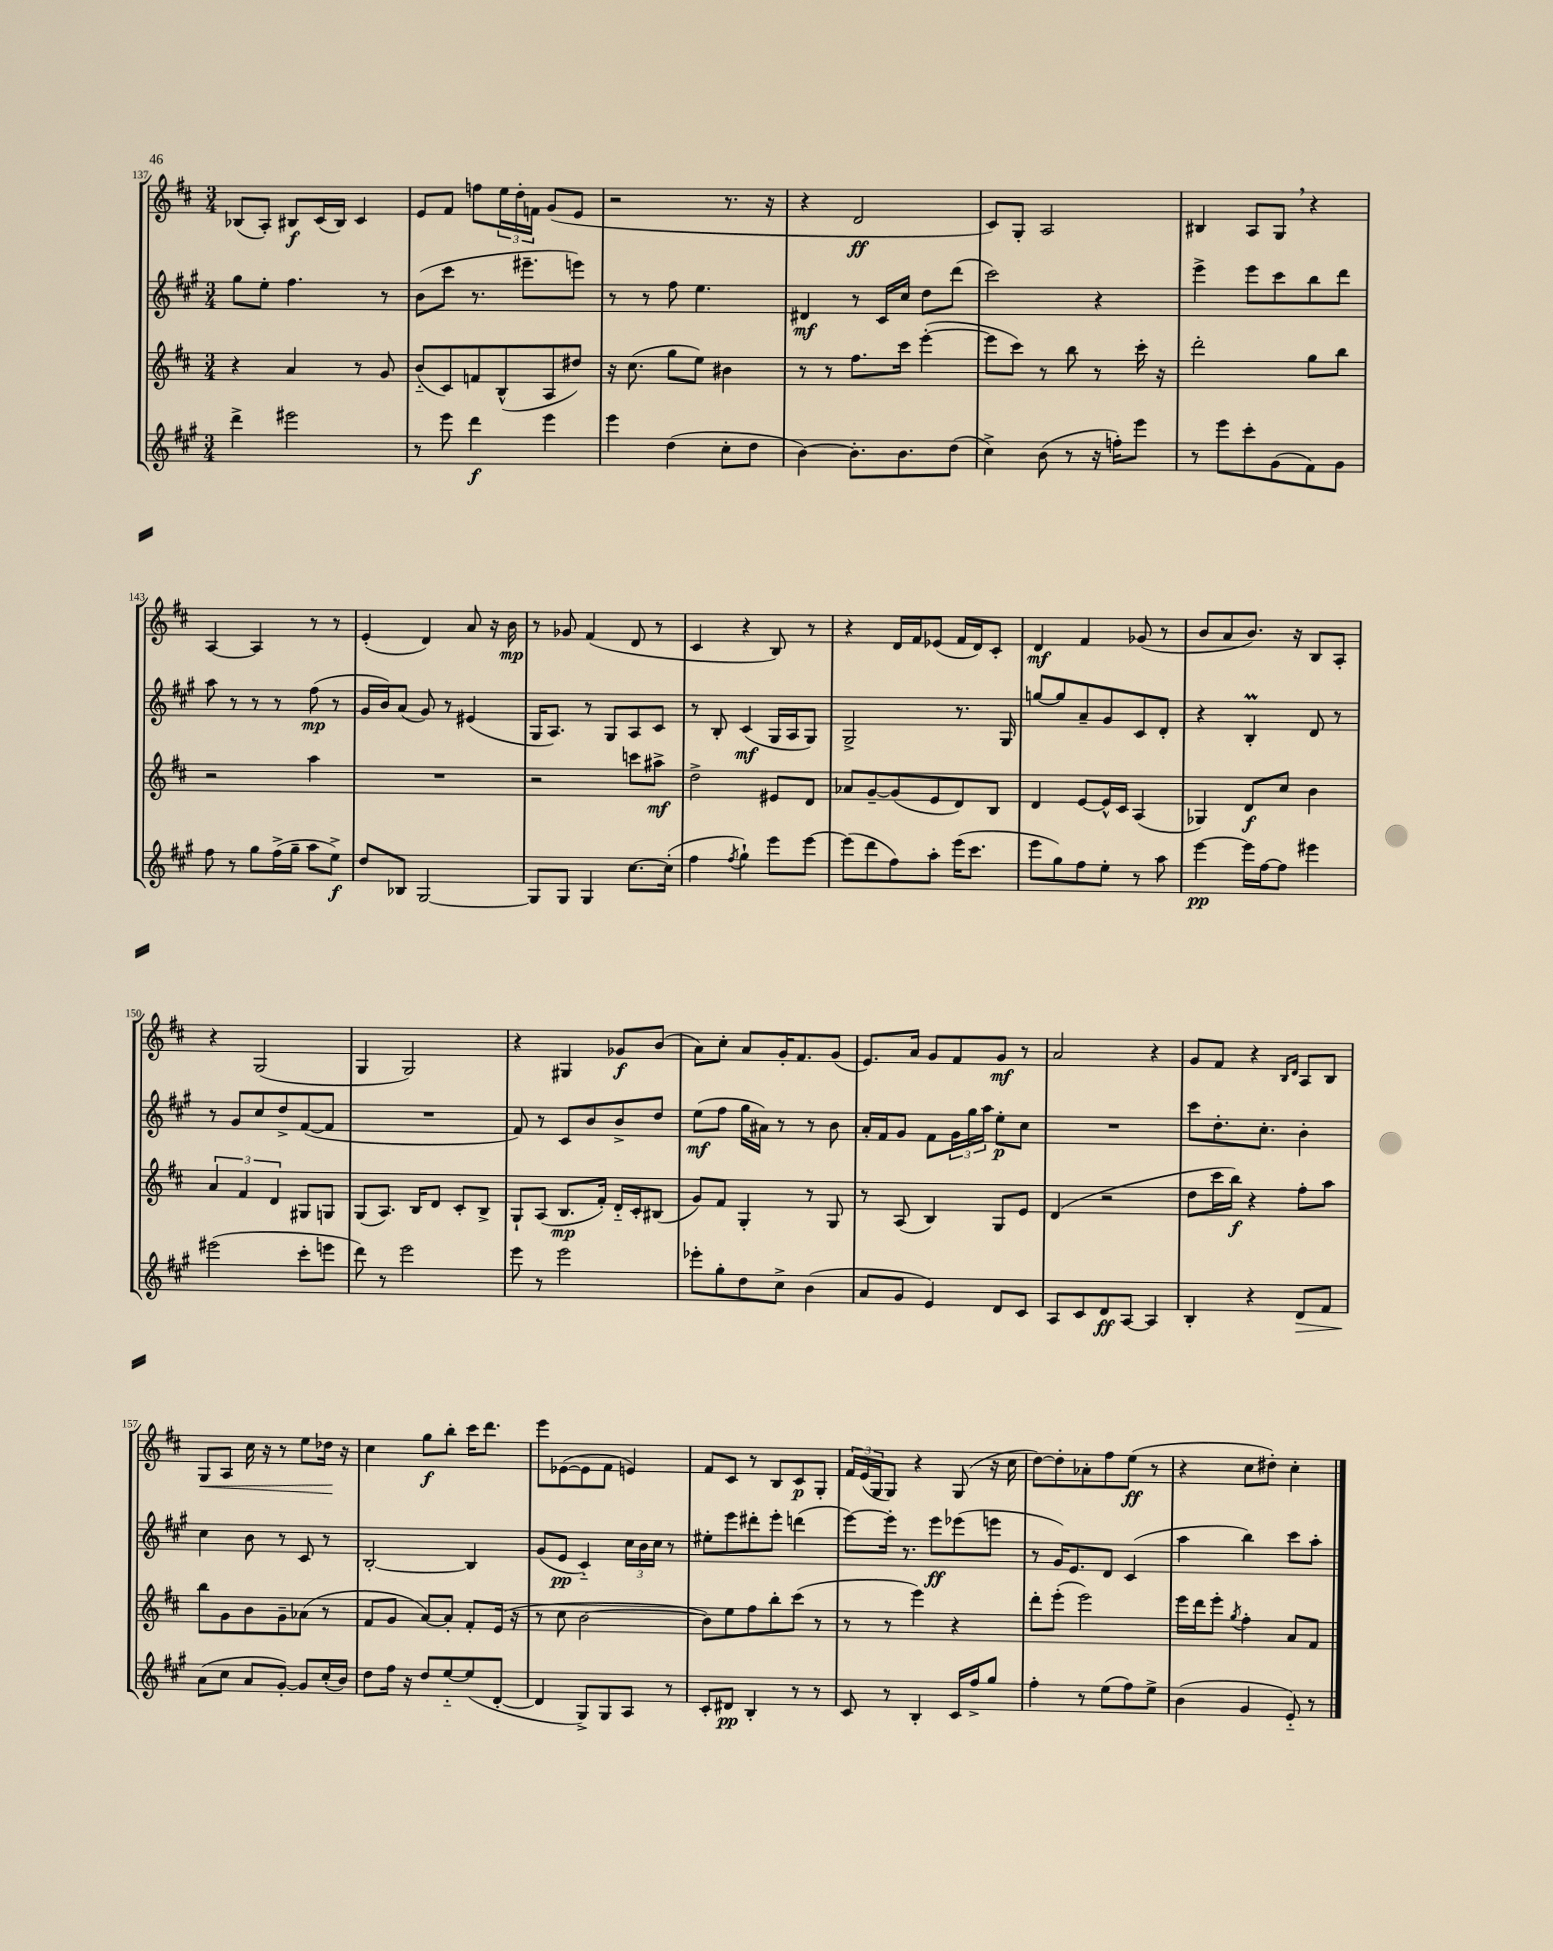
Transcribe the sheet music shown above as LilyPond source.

<<
\new StaffGroup <<
\new Staff = "s0" {
    \clef treble \key d \major \numericTimeSignature \time 3/4
    bes8( a8-.) bis8\f cis'16( bis16) cis'4 |
    e'8 fis'8 f''8 \tuplet 3/2 { e''16 d''16-. f'16 } g'8( e'8 |
    r2 r8. r16 |
    r4 d'2\ff |
    cis'8) g8-. a2 |
    bis4 a8 g8 \breathe r4 |
    a4~ a4 r8 r8 |
    e'4-.( d'4) a'8 r16 b'16\mp |
    r8 ges'8 fis'4( d'8 r8 |
    cis'4 r4 b8) r8 |
    r4 d'16 fis'16 ees'8( fis'16 d'16) cis'8-. |
    d'4\mf fis'4 ges'8( r8 |
    b'8 a'8 b'8.) r16 b8 a8-. |
    r4 g2( |
    g4 g2) |
    r4 gis4 ges'8\f b'8( |
    a'8) cis''8-. a'8 g'16-. fis'8. g'8( |
    e'8.) a'16 g'8 fis'8 g'8\mf r8 |
    a'2 r4 |
    g'8 fis'8 r4 \grace { b16 d'16 } a8 b8 |
    g8\< a8 cis''16 r16 r8 e''8 des''16\! r16 |
    cis''4 g''8\f b''8-. cis'''16 d'''8. |
    e'''8 ees'8~( ees'8 fis'8 e'4) |
    fis'8 cis'8 r8 b8 cis'8\p g8-. |
    \tuplet 3/2 { fis'16 e'16( g16 } g8) r4 g8( r16 cis''16 |
    d''8~) d''8-. aes'8-. fis''8 e''8\ff( r8 |
    r4 cis''8 dis''8-.) cis''4-. \bar "|." |
}
\new Staff = "s1" {
    \clef treble \key a \major \numericTimeSignature \time 3/4
    gis''8 e''8-. fis''4. r8 |
    b'8( cis'''8 r8. eis'''8.-- e'''8) |
    r8 r8 fis''8 e''4. |
    dis'4\mf r8 cis'16 cis''16 d''8 d'''8( |
    cis'''2) r4 |
    e'''4-> e'''8 cis'''8 b''8 d'''8 |
    a''8 r8 r8 r8 fis''8\mp( r8 |
    gis'16 b'16) a'8( gis'8) r8 eis'4( |
    gis16 a8.) r8 gis8 a8 cis'8 |
    r8 b8-. cis'4\mf( gis16 a16 gis8) |
    gis2-> r8. gis16 |
    g''8~ g''8 a'8-- gis'8 cis'8 d'8-. |
    r4 b4-.\prall d'8 r8 |
    r8 gis'8 cis''8 d''8-> fis'8~( fis'8 |
    R2. |
    fis'8) r8 cis'8 b'8 b'8-> d''8 |
    e''8\mf( fis''8 gis''16 ais'16) r8 r8 b'8 |
    a'16-. fis'16 gis'8 fis'8 \tuplet 3/2 { gis'16 gis''16 a''16 } e''8-.\p cis''8 |
    R2. |
    cis'''8 d''8.-. cis''8.-. b'4-. |
    cis''4 b'8 r8 cis'8 r8 |
    b2~-. b4 |
    gis'8( e'8\pp cis'4-_) \tuplet 3/2 { cis''16 b'16 cis''16 } r8 |
    eis''8-. e'''8 dis'''8-. e'''8-. d'''4( |
    e'''8~) e'''16-. r8. e'''8\ff ees'''8( e'''8 |
    r8 gis'16) e'8. d'8 cis'4( |
    a''4 b''4) cis'''8 a''8-. \bar "|." |
}
\new Staff = "s2" {
    \clef treble \key d \major \numericTimeSignature \time 3/4
    r4 a'4 r8 g'8 |
    b'8-_( cis'8) f'8 b8-^( a8 dis''8) |
    r16 cis''8.( g''8 e''8) bis'4 |
    r8 r8 fis''8. cis'''16 e'''4~-.( |
    e'''8 cis'''8) r8 b''8 r8 cis'''16-. r16 |
    d'''2-. g''8 b''8 |
    r2 a''4 |
    R2. |
    r2 c'''8 ais''8->\mf |
    d''2-> eis'8 d'8 |
    aes'8 g'8~-- g'8( e'8 d'8) b8 |
    d'4 e'8~ e'16-^ cis'16 a4( |
    ges4) d'8\f cis''8 b'4 |
    \tuplet 3/2 { a'4 fis'4 d'4 } gis8 g8 |
    g8( a8.) b16 d'8 cis'8-. b8-> |
    g8-! a8( b8.\mp fis'16-.) d'16-_ cis'16-. bis8( |
    g'8) fis'8 g4-. r8 g8 |
    r8 a8( b4) g8 e'8 |
    d'4( r2 |
    d''8 cis'''16 b''16\f) r4 fis''8-. a''8 |
    b''8 g'8 b'8 g'8-- aes'8( r8 |
    fis'8 g'8 a'8~) a'8-. fis'8-. e'16( r16 |
    r8 cis''8 b'2~ |
    b'8) e''8 fis''8 b''8-. cis'''8( r8 |
    r8 r8 e'''4) r4 |
    d'''8-. e'''8-.( e'''2) |
    e'''16 d'''16 e'''8-. \acciaccatura { g''8 } fis''4-. a'8 fis'8 \bar "|." |
}
\new Staff = "s3" {
    \clef treble \key a \major \numericTimeSignature \time 3/4
    d'''4-> eis'''2 |
    r8 e'''8 d'''4\f e'''4 |
    e'''4 d''4( cis''8-. d''8 |
    b'4~) b'8.-. b'8. d''8( |
    cis''4->) b'8( r8 r16 f''16-.) e'''8 |
    r8 e'''8 cis'''8-. gis'8( fis'8) gis'8 |
    fis''8 r8 gis''8 fis''16->( gis''16-- a''8 e''8->\f) |
    d''8 bes8 gis2~ |
    gis8 gis8 gis4 cis''8.~ cis''16-.( |
    fis''4 \acciaccatura { fis''8 } gis''4-!) e'''8 e'''8~ |
    e'''8( d'''8 fis''8) a''8-. e'''16( cis'''8. |
    e'''8 gis''8) fis''8 e''8-. r8 a''8 |
    e'''4~\pp e'''16 fis''16~ fis''8 eis'''4 |
    eis'''2( cis'''8-. e'''8 |
    d'''8) r8 e'''2 |
    e'''8 r8 e'''2 |
    ees'''8-. gis''8-. d''8 cis''8-> b'4( |
    a'8 gis'8 e'4) d'8 cis'8 |
    a8 cis'8 d'8\ff a8~ a4 |
    b4-. r4 d'8\> fis'8 |
    a'8\!( cis''8 a'8 gis'8~-.) gis'8 cis''16-.( b'16) |
    d''8 fis''16 r16 d''8 e''8~-_ e''8( d'8~-. |
    d'4 gis8->) gis8 a8 r8 |
    cis'8-. dis'8\pp b4-. r8 r8 |
    cis'8 r8 b4-. cis'16 fis''16-> gis''8 |
    fis''4-. r8 e''8( fis''8) e''8-> |
    b'4( gis'4 e'8-_) r8 \bar "|." |
}
>>
>>
\layout { \context { \Score currentBarNumber = #137 } }
